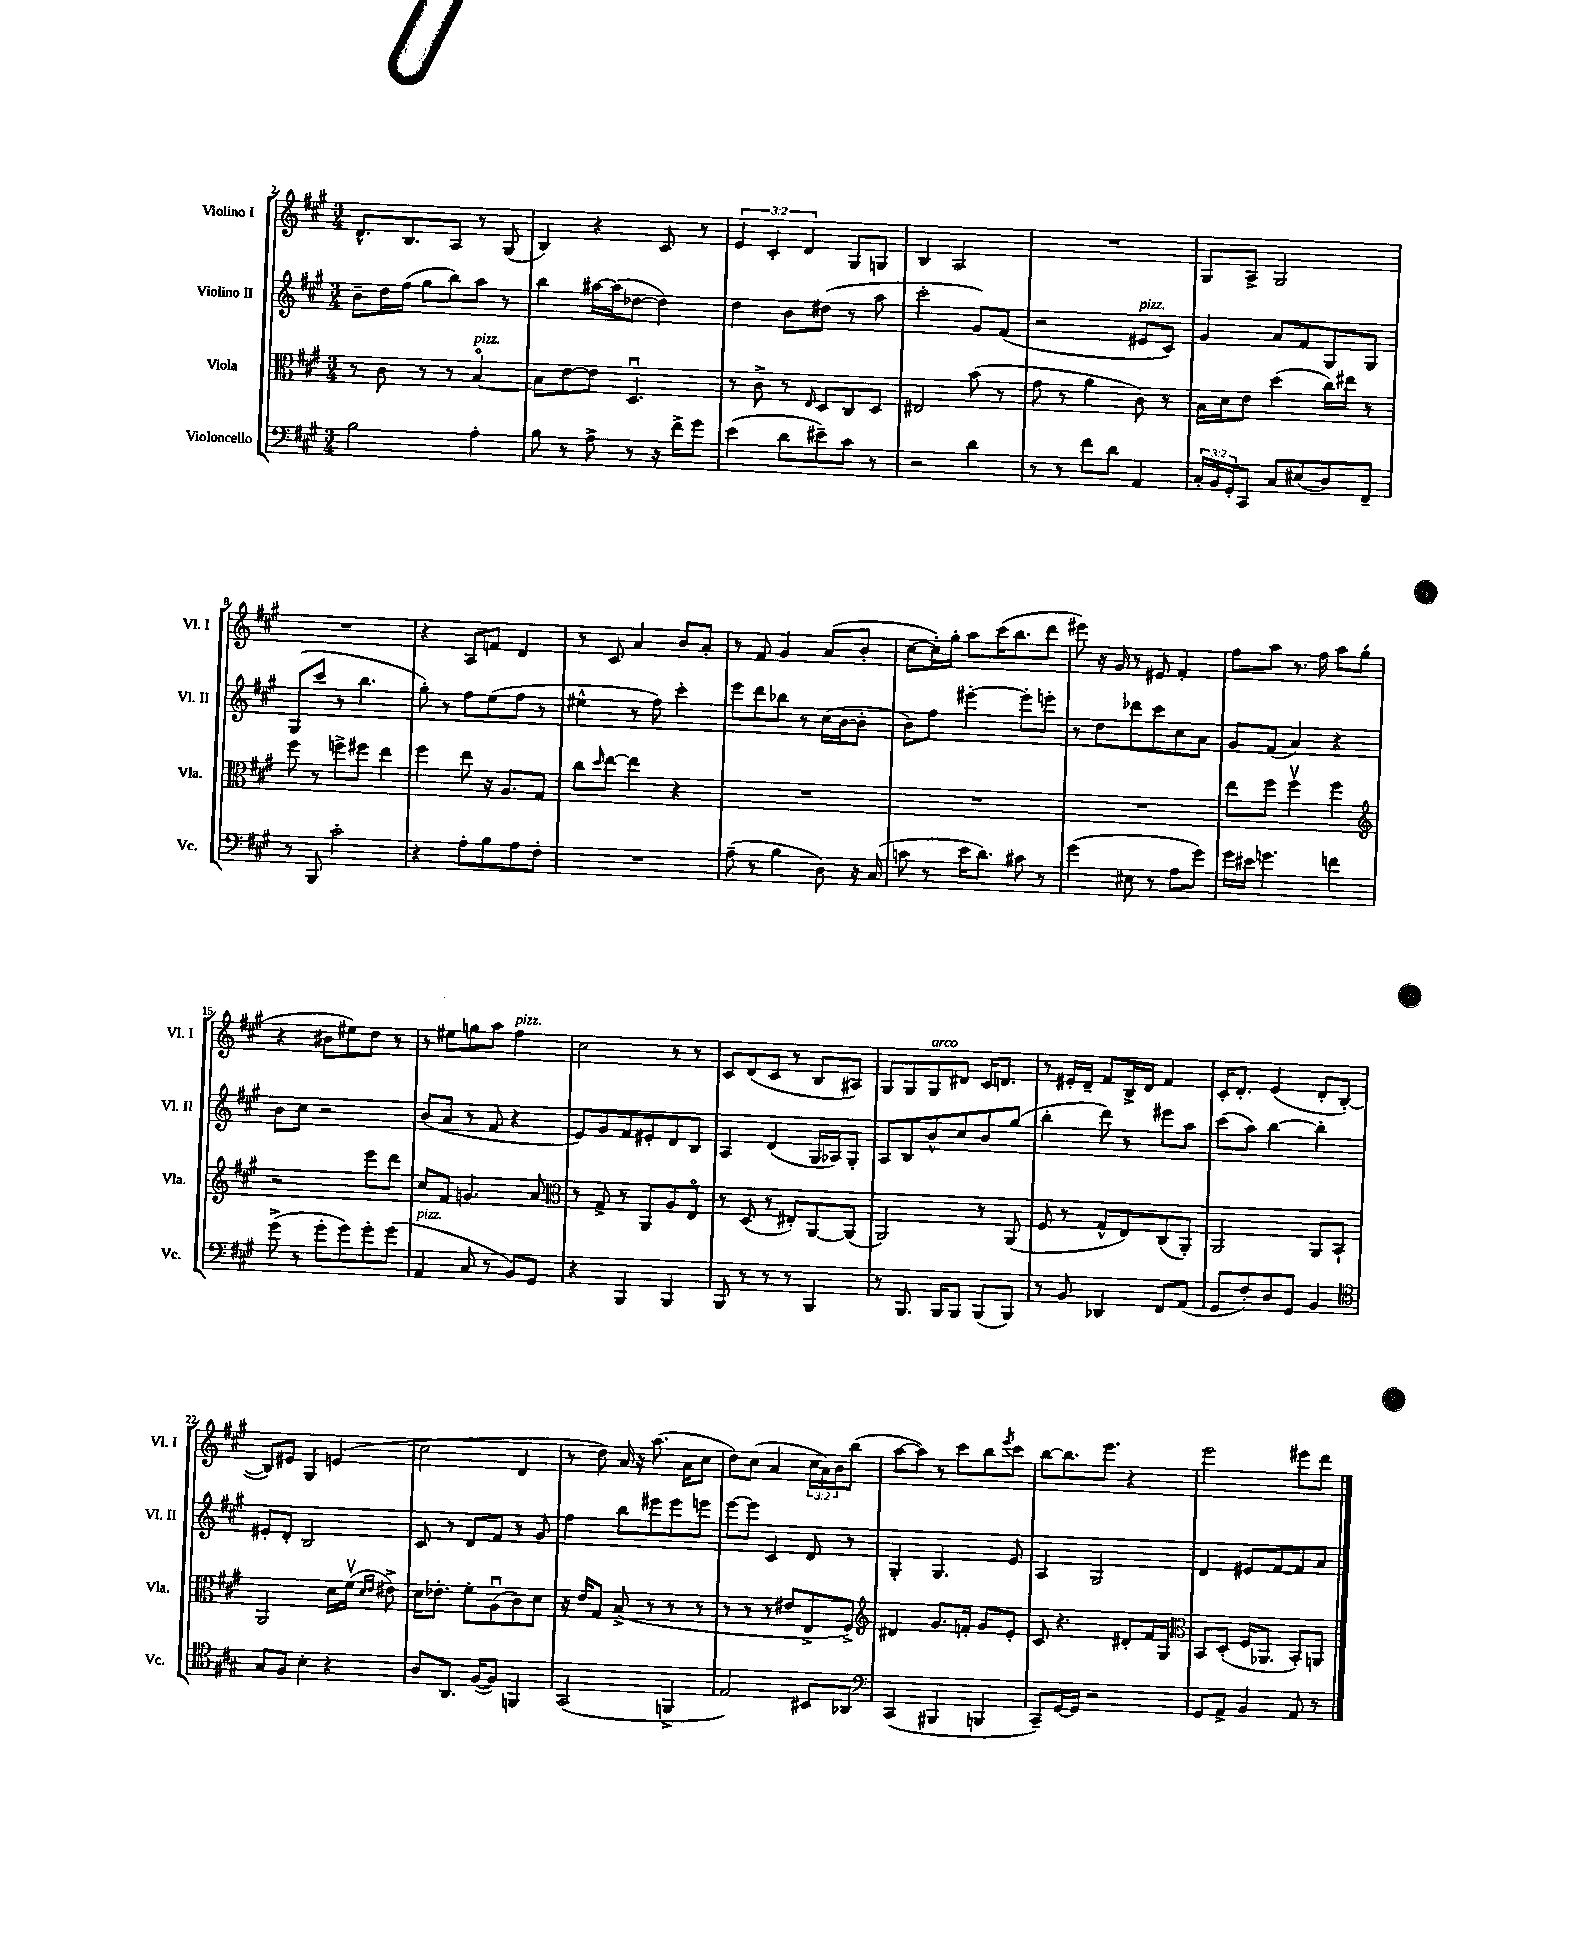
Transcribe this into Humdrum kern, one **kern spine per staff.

**kern	**kern	**kern	**kern
*part4	*part3	*part2	*part1
*staff4	*staff3	*staff2	*staff1
*I"Violoncello	*I"Viola	*I"Violino II	*I"Violino I
*I'Vc.	*I'Vla.	*I'Vl. II	*I'Vl. I
*clefF4	*clefC3	*clefG2	*clefG2
*k[f#c#g#]	*k[f#c#g#]	*k[f#c#g#]	*k[f#c#g#]
*M3/4	*M3/4	*M3/4	*M3/4
=2	=2	=2	=2
2B\	8r	8b~\L	8.d^^/L
.	8c#\	16dd\L	.
.	.	(16ff#\JJ	8.B/
.	8r	8gg#\L	.
.	8r	8bb\)	8A/J
!	!LO:TX:a:i:t=pizz.	!	!
4A'\	[4B/	8aa\J	8r
.	.	8r	(8G#/
=3	=3	=3	=3
8B\	8B\L]	4bb\	4B/)
8r	[8e\	.	.
8A^\	8e\J]	[16aa#X\LL	4r
.	.	(16aa#\J]	.
8r	4.Du/	[8dd-X\J	.
16r	.	4dd-\])	8c#/
16f#^\KL	.	.	.
8g#\J	.	.	8r
=4	=4	=4	=4
(4e\	8r	4dd\	6e/
.	8c#^\	.	.
.	.	.	6c#'/
8d\L	8r	8b\L	.
.	.	.	6d/
.	16qqE/	.	.
8e#X~\)	8D/L	(8dd#X\J	.
8c#\J	8C#/	8r	8G#/L
8r	8D/J	8aa\	8Gn/J
=5	=5	=5	=5
2r	2E#X/	2ccc#'\	4B/
.	.	.	2A/
4d\	(8b\	8g#/L)	.
.	8r	(8f#/J	.
=6	=6	=6	=6
8r	8g#\	2r	2.r
8r	8r	.	.
8f#\L	4a\	.	.
8d\J	.	.	.
!	!	!LO:TX:a:i:t=pizz.	!
4AA/	8c#\)	8e#X/L	.
.	8r	8c#/J)	.
=7	=7	=7	=7
24C#'/LL	16B\LL	4g#/	8G#/L
24BB/	.	.	.
.	16d\J	.	.
24GG#'/J	.	.	.
8CC#/J	8e\J	.	8A^/J
8C#/L	(4dd\	8a/L	2G#/
(8E#X/	.	8f#/	.
8D/)	16cc#\LL)	8G#/	.
.	16ee#X\JJ	.	.
8FF#~/J	8r	8G#/J	.
!!LO:LB:g=z
=8	=8	=8	=8
8r	8ff#\	(8G#/L	2.r
8BBB/	8r	8ccc#/J	.
2c#'\	8ffn^\L	8r	.
.	8ff#X\J	4.bb\	.
.	4ee\	.	.
=9	=9	=9	=9
4r	4ff#\	8gg#'\)	4r
.	.	8r	.
8A'\L	8ee\	8ff#\L	8A/L
8B\	16r	(8ee\	8fn/J
.	8.A/L	.	.
8A\	.	8ff#\J	4d/
8F#'\J	8G#/J	8r	.
=10	=10	=10	=10
2.r	8cc#\L	4ee#X^^\	8r
.	16qqdd/	.	.
.	[8ee\J	.	8c#/
.	4ee\]	8r	4a/
.	.	8ff#\)	.
.	4r	4ccc#'\	8b/L
.	.	.	8a'/J
=11	=11	=11	=11
(8A~\	2.r	8eee\L	8r
8r	.	8ddd\	8f#/
4B\	.	8bb-X\J	4g#/
.	.	8r	.
8D\)	.	(16cc#\LL	(8a/L
.	.	[16b\J	.
16r	.	8b'\J]	8b'/J
(16C#/	.	.	.
=12	=12	=12	=12
8cn\	2.r	8b\L)	[8cc#\L
8r	.	8ff#\J	16cc#'\L])
.	.	.	16gg#'\JJ
16e\KL	.	[4eee#X'\	8aa\L
8.d\J)	.	.	.
.	.	.	(16ccc#\K
.	.	.	8.bb\
8c#X\	.	8eee#'\L]	.
8r	.	8eeen'\J	8ddd\J
=13	=13	=13	=13
(4g#\	2.r	8r	8eee#X\)
.	.	8dd\L	16r
.	.	.	16g#/
8E#X\	.	8ddd-X\	8r
8r	.	8ccc#\	8e#X/
8A\L	.	8cc#\	4f#'/
8g#\J)	.	8a\J	.
=14	=14	=14	=14
16g#\LL	8ee\L	8g#/L	8ff#\L
16e#X\JJ	.	.	.
4.gn\	8ff#\J	(8f#/J	8aa\J
.	4ff#v\	4a/)	8.r
.	.	.	16ff#\
4fn\	4ff#\	4r	8aa\L
.	.	.	(8gg#'\J
!!LO:LB:g=z
=15	=15	=15	=15
*	*clefG2	*	*
(8g#^\	2r	8b\L	4r
8r	.	8cc#\J	.
8g#'\L	.	2r	8b#X\L
8g#\)	.	.	8ee#X\)
8g#'\	8eee\L	.	8dd\J
(8g#\J	8ddd\J	.	8r
=16	=16	=16	=16
!LO:TX:a:i:t=pizz.	!	!	!
4AA/	8cc#/L	(8b/L	8r
.	8f#/J	8a/J	8ee#X\L
8C#/	4.gn/	8r	8ggn\
8r	.	8f#/	8aa\J
!	!	!	!LO:TX:a:i:t=pizz.
8BB/L)	.	4r	4ff#\
8GG#/J	8a/	.	.
=17	=17	=17	=17
*	*clefC3	*	*
4r	8r	8e/L)	2cc#\
.	8G#^/	8g#/	.
4BBB/	8r	8f#/	.
.	8AA/L	8e#X'/	.
4BBB/	8A/	8d/	8r
.	8E/J	8B/J	8r
=18	=18	=18	=18
8BBB/	8r	4A/	8c#/L
8r	(8D/	.	(8d/
8r	8r	(4d/	8c#/J
8r	8E#X'/L)	.	8r
4BBB/	[8AA/	16G#/LL	8B/L
.	.	16A-X/J)	.
.	(8AA/J]	8G#'/J	8A#X/J)
=19	=19	=19	=19
8r	2AA/)	8A/L	8G#/L
8.BBB/	.	8B/	8G#/
!	!	!	!LO:TX:a:i:t=arco
.	.	8b^^/	8G#/
16BBB/KL	.	.	.
8BBB/J	.	8cc#/	8d#X/J
(8BBB/L	8r	8b/	16c#/KL
.	.	.	8.dn/J
8BBB/J)	(8AA/	(8gg#/J	.
=20	=20	=20	=20
8r	8F#/	4bb'\	8r
8BB/	8r	.	16e#X'/LL
.	.	.	16d~/JJ
4DD-X/	8G#^^/L	8ddd\)	8f#/L
.	8E/)	8r	16B^/L
.	.	.	16d/JJ
8FF#/L	(8C#/	8eee#X\L	4f#/
(8AA/J	8AA'/J)	8aa\J	.
=21	=21	=21	=21
8GG#/L	2AA/	(8ccc#\L	16c#'/KL
.	.	.	8.d'/J
8F#'/)	.	8aa\J)	.
8D/	.	[4bb\	(4e/
8GG#/J	.	.	.
4BB/	8AA/L	4bb'\]	8d'/L
.	8BB`/J	.	[8B'/J
!!LO:LB:g=z
=22	=22	=22	=22
*clefC4	*	*	*
8G#/L	2AA/	8e#X'/L	8B/L])
8F#/J	.	8d'/J	8e#X/J
4B'\	.	2B/	4G#/
4r	16d\LL	.	(4en/
.	(16f#v\JJ	.	.
.	16qqd/LL	.	.
.	16qqe/JJ	.	.
.	8e#X^\)	.	.
=23	=23	=23	=23
8A/L	16d\KL	8c#/	2cc#\
.	8.e-X'\J	.	.
8.AA/J	.	8r	.
.	8f#'\L	8d/L	.
([16F#/KL	.	.	.
8F#/J])	(8Au\	8f#/J	.
4FFn/	8c#\)	8r	4d/
.	8d\J	8g#/	.
=24	=24	=24	=24
(2GG#/	16r	4ff#\	8r
.	16e/KL	.	.
.	8G#/J	.	8dd\)
.	(8B^/	8bb\L	16a/
.	.	.	16r
.	8r	8eee#X\	(8.aa\
4FFn^/	8r	8eee#\	.
.	.	.	16a\KL
.	8r	8eeen\J	8cc#\J
=25	=25	=25	=25
2E/)	8r	[8eee\L	8dd\L)
.	8r	8eee\J]	(8cc#\J
.	8r	4c#/	4a/
.	8e#X/L	.	.
8BB#X/L	8E^/	8d/	24cc#\LL
.	.	.	24a\)
.	.	.	24b\J
8AA-X/J	8F#^/J)	8r	(8bb\J
=26	=26	=26	=26
*clefF4	*clefG2	*	*
(4CC#/	4d#X/	4G#'/	[8aa\L
.	.	.	8aa\J])
4BBB#X/	8.g#/L	4.G#/	8r
.	.	.	8ccc#\L
.	16fn'/Jk	.	.
4BBBn/	8g#/L	.	8bb\
.	.	.	8qeee/
.	8e'/J	8e/	8ccc#\J
=27	=27	=27	=27
8CC#~/L)	8c#/	4A/	[8bb\L
[16GG#/L	4.r	.	8.bb\]
16GG#/JJ]	.	.	.
2r	.	2G#/	.
.	.	.	8.eee\J
.	8d#X'/L	.	4r
.	16f#/L	.	.
.	16G#/JJ	.	.
=28	=28	=28	=28
*	*clefC3	*	*
8GG#/L	8BB/L	4d/	2eee\
8AA^/J	(8D'/J	.	.
4BB/	16F#/KL	8e#X/L	.
.	8.AA-X/J	.	.
.	.	[8f#/	.
8AA/	8BB'/L)	8f#/]	8eee#X\L
8r	8AAn/J	8a/J	8ddd\J
==	==	==	==
*-	*-	*-	*-
